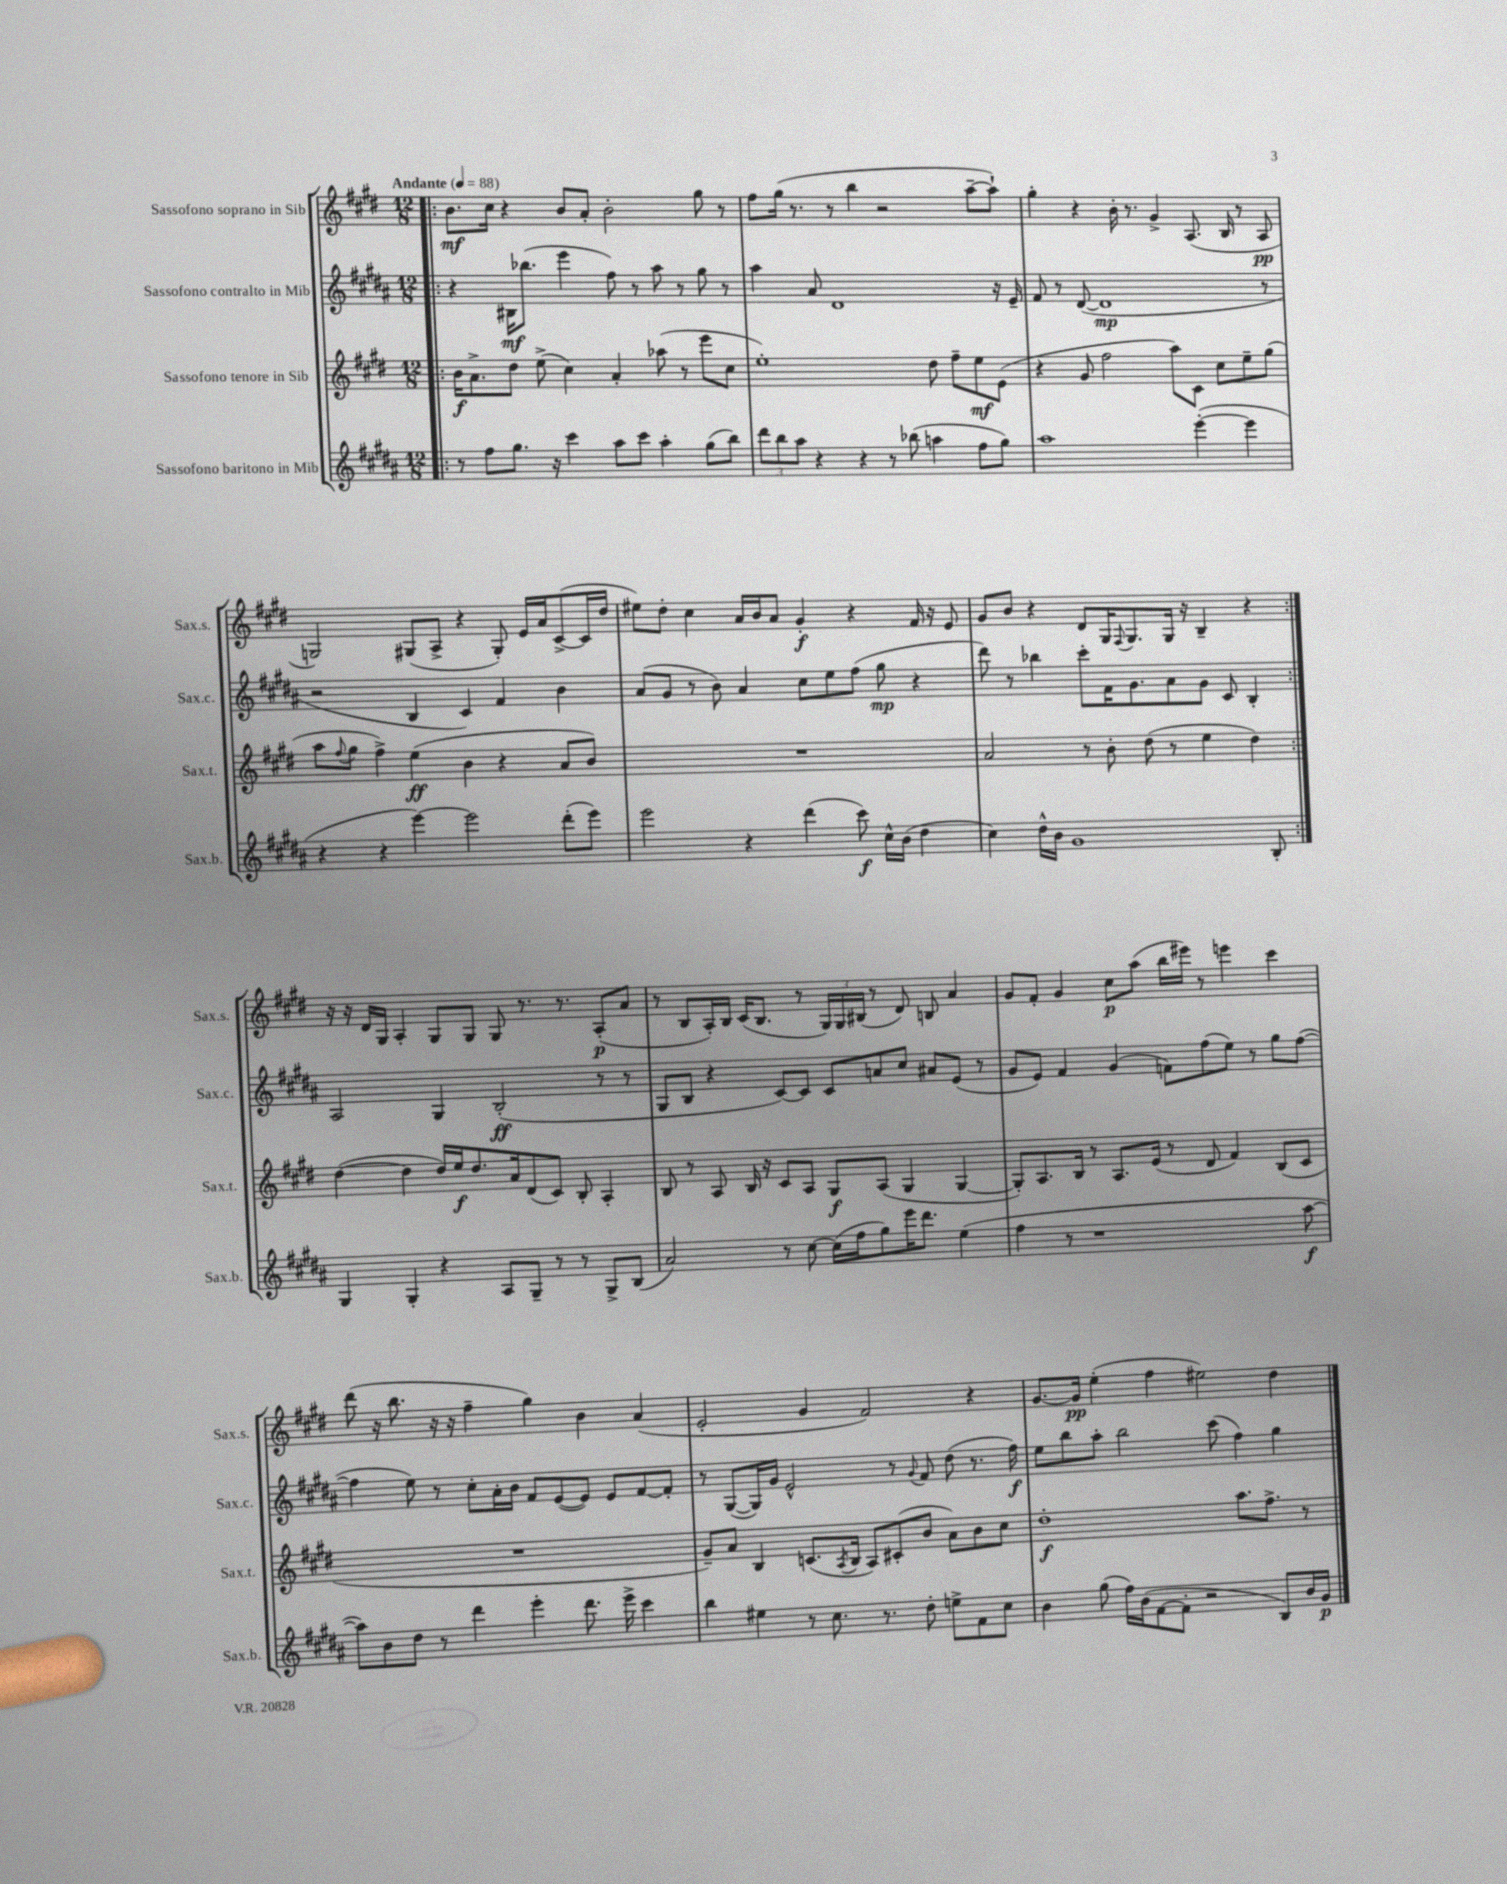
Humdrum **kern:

**kern	**kern	**kern	**kern
*staff4	*staff3	*staff2	*staff1
*clefG2	*clefG2	*clefG2	*clefG2
*k[f#c#g#d#a#]	*k[f#c#g#d#]	*k[f#c#g#d#a#]	*k[f#c#g#d#]
*M12/8	*M12/8	*M12/8	*M12/8
*MM88	*MM88	*MM88	*MM88
=!|:	=!|:	=!|:	=!|:
8r	16b	4r	8.b
.	8.a^	.	.
8ff#	.	.	.
.	.	.	16cc#
8.gg#	8dd#	16B#	4r
.	.	(8.bb-	.
.	(8ee^	.	.
16r	.	.	.
4ccc#	4cc#)	4eee	8b
.	.	.	8a'
8aa#	4a'	8ff#)	2b'
8ccc#	.	8r	.
4aa#'	(8aa-	8aa#	.
.	8r	8r	.
(8gg#	8eee	8gg#	8gg#
8bb)	8cc#	8r	8r
=	=	=	=
12ddd#	1ee')	4aa#	8ff#
12bb	.	.	.
.	.	.	(16gg#
12aa#	.	.	.
.	.	.	8.r
4r	.	8a#	.
.	.	1d#	8r
4r	.	.	4bb
8r	.	.	2r
(8bb-	.	.	.
4aa	8dd#	.	.
.	8ff#~	.	.
8ff#	8ee	.	[8aa~
8gg#)	(8e	16r	8aa`])
.	.	16e~	.
=	=	=	=
1aa#	4r	8f#	4gg#'
.	.	8r	.
.	8g#	([8d#	4r
.	2ff#	1d#]	.
.	.	.	16b'
.	.	.	8.r
.	.	.	4g#^
.	8aa)	.	.
([4eee'	8c#	.	(8.A
.	8cc#	.	.
.	.	.	16B
4eee]	8ee~	.	8r
.	(8gg#	8r	8A
=	=	=	=
4r	8aa	2r	2G)
.	8qqff#	.	.
.	8gg#	.	.
4r	4ff#^)	.	.
[4eee)	(4ee	4B	(8G#
.	.	.	8A^
2eee]	4b	4c#)	4r
.	4r	4f#	8G#')
.	.	.	16e
.	.	.	16a
(8ddd#'	8a	4b	([8c#^
8eee)	8b)	.	16c#]
.	.	.	16dd#
=	=	=	=
2eee	1.r	(8a#	8ee#)
.	.	8g#	8dd#'
.	.	8r	4cc#
.	.	8b)	.
4r	.	4a#	16a
.	.	.	16b
.	.	.	8a
(4ddd#	.	8cc#	4g#'
.	.	8ee	.
8ccc#)	.	(8ff#	4r
16cc#^^	.	8gg#	.
(16b	.	.	.
4dd#	.	4r	16f#
.	.	.	16r
.	.	.	8e
=	=	=	=
4cc#)	2a	8ddd#)	8g#
.	.	8r	8b
16dd#^^	.	4bb-	4r
16b	.	.	.
1g#	.	.	.
.	8r	8ccc#'	8d#
.	8b'	16f#	16G#
.	.	.	8qqF#
.	.	8.g#	8.G#
.	(8dd#	.	.
.	8r	8a#	16G#
.	.	.	16r
.	4ee	8g#	4B~
.	.	8c#	.
.	4dd#)	4B'	4r
8B'	.	.	.
=:|!	=:|!	=:|!	=:|!
4G#	([4dd#	2A#	16r
.	.	.	16r
.	.	.	16d#
.	.	.	16G#
4G#'	4dd#]	.	4A'
4r	16dd#)	4G#	8G#
.	16ee	.	.
.	8.dd#	.	8G#
8A#	.	(2B'	8G#
.	16a	.	.
8G#~	(8d#	.	8.r
8r	8c#)	.	.
.	.	.	8.r
8r	8B'	.	.
8G#^	4A'	8r	(8A'
(8B	.	8r	8a
=	=	=	=
2a#)	8B	8G#	8r
.	8r	8B	8B
.	8A	4r	16A')
.	.	.	16B
.	16B	.	(16c#
.	16r	.	8.B
8r	8c#	[8c#)	.
[8cc#	8A	8c#]	8r
(16cc#]	8G#	8c#	24G#)
.	.	.	24G#
16ff#	.	.	.
.	.	.	(24B#
8gg#)	(8A	8a	8r
16eee	4G#	8cc#	8d#)
8.ddd#	.	.	.
.	.	8a#	8B
(4ee	[4G#	(8e	4a
.	.	8r	.
=	=	=	=
4ff#	8G#'])	8g#	8g#
.	8.A	8e)	8f#'
8r	.	4f#	4g#
.	16B	.	.
1r	8r	.	.
.	8.A	(4g#	8cc#
.	.	.	(8aa
.	(16e	.	.
.	8r	8f)	16bb
.	.	.	16eee#)
.	8d#	(8ff#	8r
.	4f#)	8ee)	4eee
.	.	8r	.
.	(8B	8gg#	4ccc#
[8aa#	8c#	([8ff#	.
=	=	=	=
8aa#])	1.r	4ff#]	(8ddd#
8b	.	.	16r
.	.	.	8.bb
8dd#	.	8ee)	.
8r	.	8r	16r
.	.	.	16r
4ddd#	.	8cc#'	4ff#~
.	.	16a#'	.
.	.	16b	.
4eee'	.	8f#	4gg#)
.	.	([8e	.
8.ddd#	.	8e])	4b
.	.	8e	.
16eee^	.	.	.
4ccc#	.	[8f#	(4a
.	.	8f#']	.
=	=	=	=
4bb	8g#~)	8r	2e'
.	8a	([8G#	.
4ee#	4B	16G#])	.
.	.	16g#	.
.	.	2e^^	.
8r	(8.c	.	4g#
8.cc#	.	.	.
.	8qA	.	.
.	16B	.	.
.	8A)	.	2f#)
8.r	.	.	.
.	(8c#'	8r	.
.	.	8qqg#	.
8dd#'	8b	8f#	.
8ee^	8a)	(8dd#	.
8f#	8b	8.r	4r
8cc#	8cc#	.	.
.	.	16ff#)	.
=	=	=	=
4b	1dd#'	8ee	[8.g#
.	.	8bb	.
.	.	.	16g#]
(8gg#	.	8aa#'	(4ee'
16ff#)	.	2bb	.
(16b	.	.	.
[8f#	.	.	4ff#
8f#']	.	.	.
2r	.	.	2ee#)
.	.	(8ccc#	.
.	8.aa	4ff#)	.
.	8.ff#^	.	.
8B)	.	4gg#	4dd#
16b	8r	.	.
16g#	.	.	.
==	==	==	==
*-	*-	*-	*-
